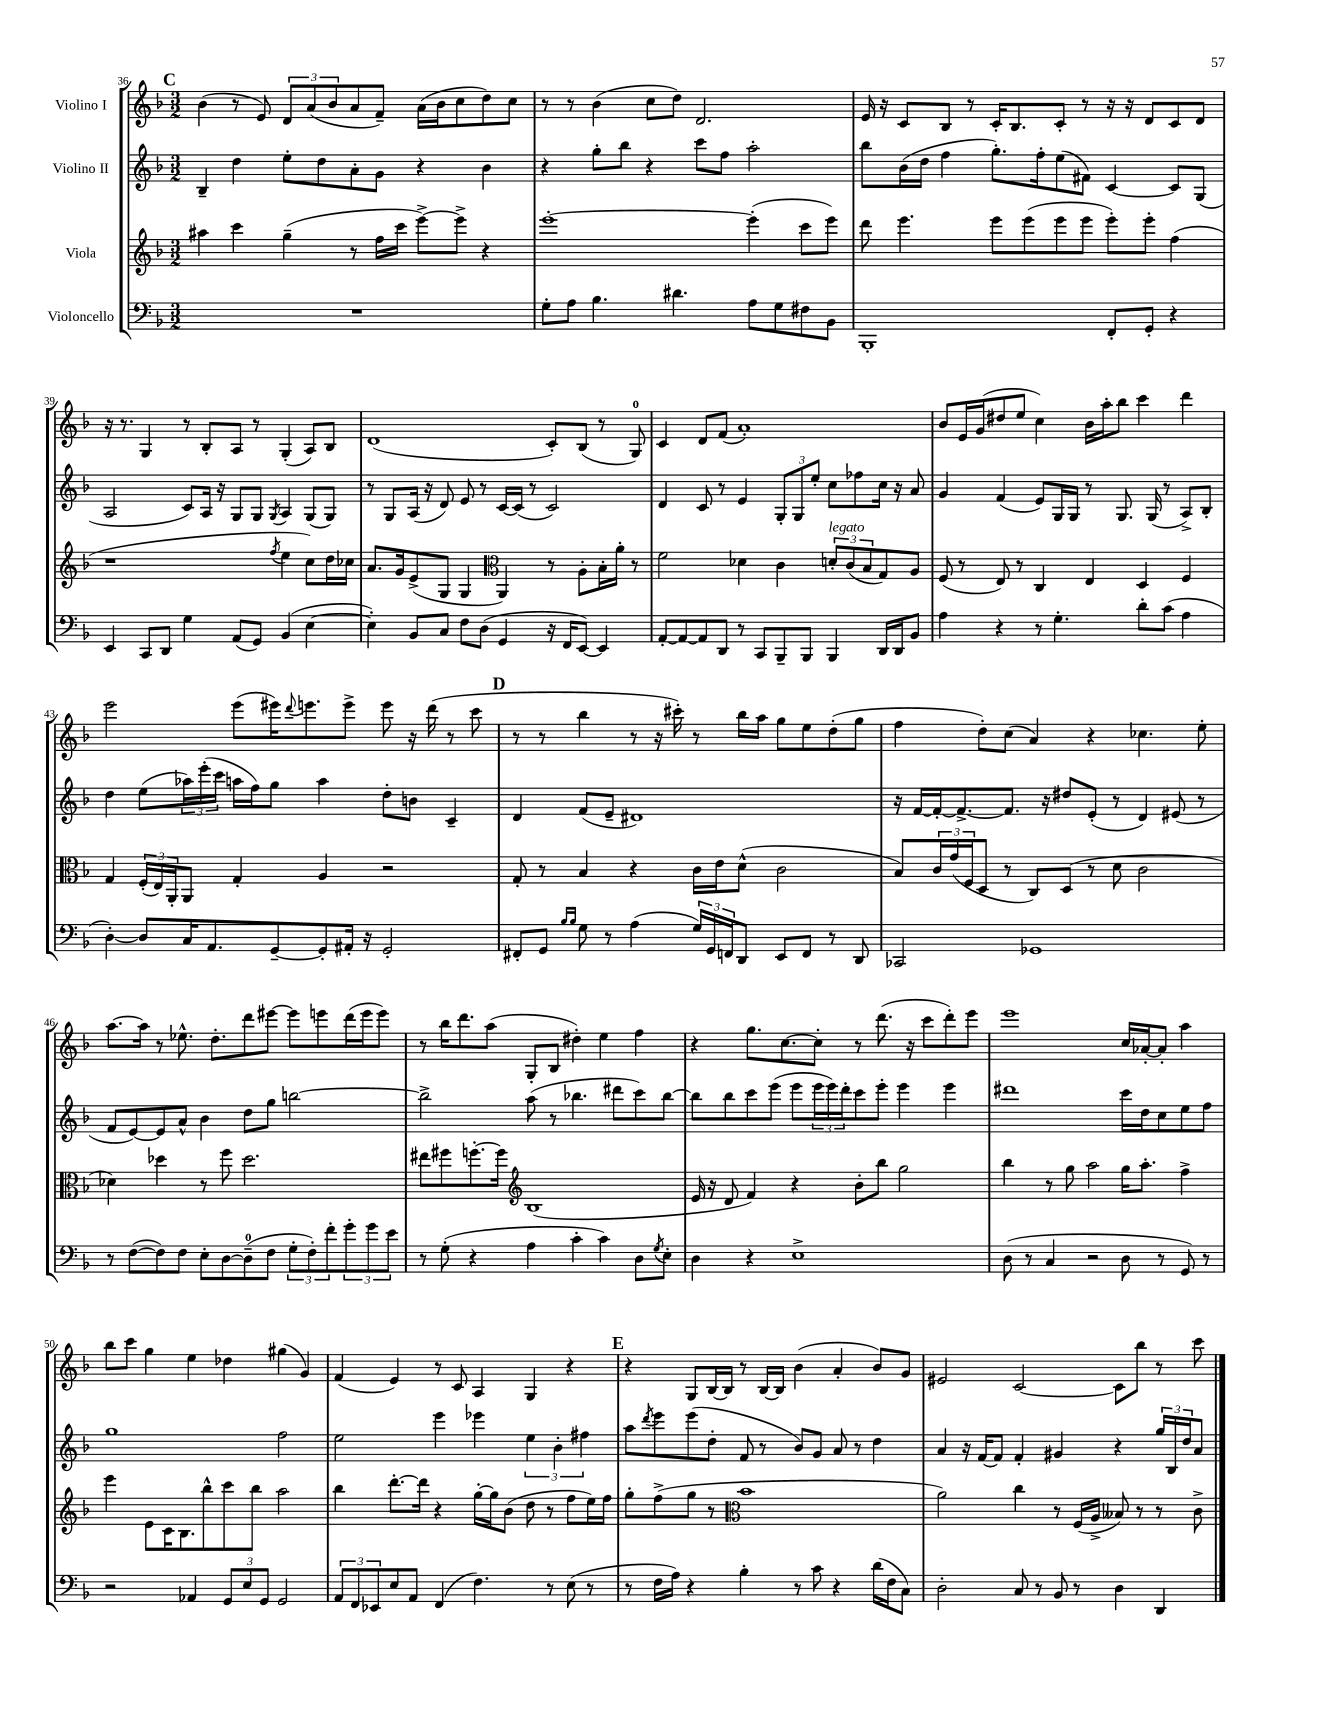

**kern	**kern	**kern	**kern
*staff4	*staff3	*staff2	*staff1
*clefF4	*clefG2	*clefG2	*clefG2
*k[b-]	*k[b-]	*k[b-]	*k[b-]
*M3/2	*M3/2	*M3/2	*M3/2
1.r	4aa#\	4B-~/	(4b-\
.	4ccc\	4dd\	8r
.	.	.	8e/)
.	(4gg~\	8ee'\L	12d/L
.	.	.	(12a/
.	.	8dd\	.
.	.	.	12b-/
.	8r	8a'\	8a/
.	16ff\LL	8g\J	8f~/J)
.	16ccc\JJ	.	.
.	[8eee^\L)	4r	(16a\LL
.	.	.	16b-\J
.	8eee^\]J	.	8cc\
.	4r	4b-\	8dd\)
.	.	.	8cc\J
=	=	=	=
8G'\L	[1eee'	4r	8r
8A\J	.	.	8r
4.B-\	.	8gg'\L	(4b-\
.	.	8bb-\J	.
.	.	4r	8cc\L
4.d#\	.	.	8dd\J)
.	.	8ccc\L	2.d/
.	.	8ff\J	.
8A\L	(4eee'\]	2aa'\	.
8G\	.	.	.
8F#\	8ccc\L	.	.
8BB-\J	8eee\J)	.	.
=	=	=	=
1BBB-'	8ddd\	8bb-\L	16e/
.	.	.	16r
.	4.eee\	(16b-\L	8c/L
.	.	16dd\JJ	.
.	.	4ff\	8B-/J
.	.	.	8r
.	8eee\L	8.gg'\L)	16c'/LK
.	.	.	8.B-/
.	(8eee\	.	.
.	.	16ff'\k	.
.	8eee\	(8ee\	8c'/J
.	8eee\J	8f#\J)	8r
8FF'/L	8eee'\L)	[4c/	16r
.	.	.	16r
8GG'/J	8eee'\J	.	8d/L
4r	(4ff\	8c/]L	8c/
.	.	(8G/J	8d/J
=	=	=	=
4EE/	1r	2A/	16r
.	.	.	8.r
8CC/L	.	.	4G/
8DD/J	.	.	.
4G\	.	8c/L)	8r
.	.	16A/Jk	8B-'/L
.	.	16r	.
(8AA/L	.	8G/L	8A/J
8GG/J)	.	8G/J	8r
.	8qff/	8qG/	.
(4BB-/	4ee\	4A/	(4G'/
[4E\	8cc\L)	(8G/L	8A/L)
.	16dd\L	8G/J)	8B-/J
.	16cc-\JJ	.	.
=	=	=	=
4E'\])	8.a/L	8r	(1d
.	.	8G/L	.
.	16g/k	.	.
8BB-/L	(8e^/	(16A/Jk	.
.	.	16r	.
8C/J	8G/J	8d/)	.
8F\L	4G/	8e/	.
(8D\J	.	8r	.
*	*clefC3	*	*
4GG/	4AA/)	[16c/LL	.
.	.	(16c/]JJ	.
.	.	8r	.
16r	8r	2c/)	8c'/L)
16FF/LK	.	.	.
[8EE/J)	8A'\L	.	(8B-/J
4EE/]	16B-'\L	.	8r
.	16a'\JJ	.	.
.	8r	.	8G/)
=	=	=	=
[8AA'/L	2f\	4d/	4c/
8AA/_	.	.	.
8AA/]	.	8c/	8d/L
8DD/J	.	8r	(8f/J
8r	4d-\	4e/	1a')
8CC/L	.	.	.
8BBB-~/	4c\	12G'/L	.
.	.	12G/	.
8BBB-/J	.	.	.
.	.	12ee'/J	.
4BBB-/	12d'/L	8cc\L	.
.	(12c/	.	.
.	.	8ff-\	.
.	12B-/	.	.
16DD/LL	8G/)	16cc\Jk	.
16DD/J	.	16r	.
8BB-/J	8A/J	8a/	.
=	=	=	=
4A\	(8F/	4g/	8b-/L
.	8r	.	16e/L
.	.	.	(16g/J
4r	8E/)	(4f/	8dd#/
.	8r	.	8ee/J
8r	4C/	8e/L)	4cc\)
4.G'\	.	16G/L	.
.	.	16G/JJ	.
.	4E/	8r	16b-\LL
.	.	.	16aa'\J
.	.	8.G/	8bb-\J
8d'\L	4D/	.	4ccc\
.	.	(16G/	.
(8c\J	.	8r	.
4A\	4F/	8A^/L)	4ddd\
.	.	8B-'/J	.
=	=	=	=
[4D'\)	4G/	4dd\	2eee\
8D/]L	(24F'/LL	(8ee\L	.
.	24E/)	.	.
.	24AA'/J	.	.
16C/K	8AA/J	24aa-\L)	.
.	.	(24eee'\	.
8.AA/	.	.	.
.	.	24ccc\JJ	.
.	4G'/	16aa\LL	(8eee\L
.	.	16ff\J)	.
[8GG~/	.	8gg\J	16eee#\K)
.	.	.	8qqddd/
.	.	.	8.eee\
8GG'/]	4A/	4aa\	.
16AA#'/Jk	.	.	8eee^\J
16r	.	.	.
2GG'/	2r	8dd'\L	8eee\
.	.	8b\J	16r
.	.	.	(16ddd\
.	.	4c~/	8r
.	.	.	8ccc\
=	=	=	=
8FF#'/L	8G'/	4d/	8r
8GG/J	8r	.	8r
16qqB-/LL	.	.	.
16qqB-/JJ	.	.	.
8G\	4B-/	(8f/L	4bb-\
8r	.	8e~/J	.
(4A\	4r	1d#)	8r
.	.	.	16r
.	.	.	16ccc#'\)
24G/LL)	16c\LL	.	8r
24GG/	.	.	.
.	16e\J	.	.
24FF/J	.	.	.
8DD/J	(8d^^\J	.	16bb-\LL
.	.	.	16aa\JJ
8EE/L	2c\	.	8gg\L
8FF/J	.	.	8ee\
8r	.	.	(8dd'\
8DD/	.	.	8gg\J
=	=	=	=
2CC-/	8B-/L)	16r	4ff\
.	.	[16f/LL	.
.	24c/L	16f'/_J	.
.	(24g/	.	.
.	.	8.f^/_	.
.	24F/J	.	.
.	8D/J	.	8dd'\L)
.	8r	8.f/]J	(8cc\J
1GG-	8C/L)	.	4a/)
.	.	16r	.
.	(8D/J	8dd#/L	.
.	8r	(8e'/J	4r
.	8d\	8r	.
.	2c\	4d/)	4.cc-\
.	.	(8e#/	.
.	.	8r	8ee'\
=	=	=	=
8r	4d-\)	8f/L	[8.aa\L
([8F\L	.	[8e/)	.
.	.	.	16aa\]Jk
8F\])	4dd-\	8e/]	8r
8F\J	.	8a^^/J	8.ee-^^\
8E'\L	8r	4b-\	.
.	.	.	8.dd'\L
[8D\	8ff\	.	.
(8D~\]	2.dd-\	8dd\L	8ddd\
8F\J	.	8gg\J	[8eee#\J
12G'\L	.	[2bb\	8eee#\]L
12F'\)	.	.	.
.	.	.	8eee\
12f'\	.	.	.
12g'\	.	.	(16ddd\L
.	.	.	16eee\J
12g\	.	.	.
.	.	.	8eee\J)
12e\J	.	.	.
=	=	=	=
8r	8ee#\L	2bb^\]	8r
(8G'\	8ff#\	.	16bb-\LK
.	.	.	8.ddd\
4r	[8.ff'\	.	.
.	.	.	(8aa\J
.	16ff\]Jk	.	.
*	*clefG2	*	*
4A\	(1B-	(8aa\	8G'/L
.	.	8r	8B-/J
4c'\	.	4.bb-\	4dd#'\)
4c\)	.	.	4ee\
.	.	8ddd#\L	.
8D\L	.	8ccc\)	4ff\
8qG/	.	.	.
8E'\J	.	[8bb-\J	.
=	=	=	=
4D\	16e/	8bb-\]L	4r
.	16r	.	.
.	8d/	8bb-\	.
4r	4f/)	8ccc\	8.gg\L
.	.	(8eee\J	.
.	.	.	[8.cc\
1E^	4r	8eee\L	.
.	.	24eee\L	8cc'\]J
.	.	24eee\)	.
.	.	24ddd'\J	.
.	8b-'\L	8ccc\	8r
.	8bb-\J	8eee'\J	(8.ddd\
.	2gg\	4eee\	.
.	.	.	16r
.	.	.	8ccc\L
.	.	4eee\	8ddd'\)
.	.	.	8eee\J
=	=	=	=
(8D\	4bb-\	1ddd#	1eee
8r	.	.	.
4C/	8r	.	.
.	8gg\	.	.
2r	2aa\	.	.
8D\	16gg\LK	16ccc\LL	16cc/LL
.	8.aa'\J	16dd\J	[16a-'/J
8r	.	8cc\	8a-'/]J
8GG/)	4ff^\	8ee\	4aa\
8r	.	8ff\J	.
=	=	=	=
2r	4eee\	1gg	8bb-\L
.	.	.	8ccc\J
.	8e\L	.	4gg\
.	16c\K	.	.
.	8.B-\	.	.
4AA-/	.	.	4ee\
.	8bb-^^\	.	.
12GG/L	8ccc\	.	4dd-\
12E/	.	.	.
.	8bb-\J	.	.
12GG/J	.	.	.
2GG/	2aa\	2ff\	(4gg#\
.	.	.	4g/)
=	=	=	=
12AA/L	4bb-\	2ee\	(4f/
12FF/	.	.	.
12EE-/	.	.	.
8E/	[8.ddd'\L	.	4e/)
8AA/J	.	.	.
.	16ddd\]Jk	.	.
(4FF/	4r	4eee\	8r
.	.	.	8c/
4.F\)	[16gg'\LL	4eee-\	4A/
.	16gg\]J	.	.
.	(8b-\J	.	.
.	8dd\	6ee\	4G/
8r	8r	.	.
.	.	6b-'\	.
(8E\	8ff\L	.	4r
.	.	6ff#\	.
8r	16ee\L)	.	.
.	16ff\JJ	.	.
=	=	=	=
8r	8gg'\L	8aa\L	4r
.	.	8qddd/	.
16F\LL	(8ff^\	8eee\	.
16A\JJ)	.	.	.
4r	8gg\J	(8eee\	8G/L
.	8r	8dd'\J	[16B-/L
.	.	.	16B-/]JJ
*	*clefC3	*	*
4B-'\	1b-	8f/	8r
.	.	8r	[16B-/LL
.	.	.	16B-/]JJ
8r	.	8b-/L)	(4b-\
8c\	.	8g/J	.
4r	.	8a/	4a'/
.	.	8r	.
(16d\LL	.	4dd\	8b-/L)
16F\J	.	.	.
8C\J)	.	.	8g/J
=	=	=	=
2D'\	2a\)	4a/	2e#/
.	.	16r	.
.	.	[16f/LK	.
.	.	8f/]J	.
8C/	4cc\	4f'/	[2c/
8r	.	.	.
8BB-/	8r	4g#/	.
8r	(16F/LL	.	.
.	16A^/JJ	.	.
4D\	8B--/)	4r	8c\]L
.	8r	.	8bb-\J
4DD/	8r	24gg/LL	8r
.	.	24B-/	.
.	.	24dd/J	.
.	8c^\	8a/J	8ccc\
==	==	==	==
*-	*-	*-	*-
